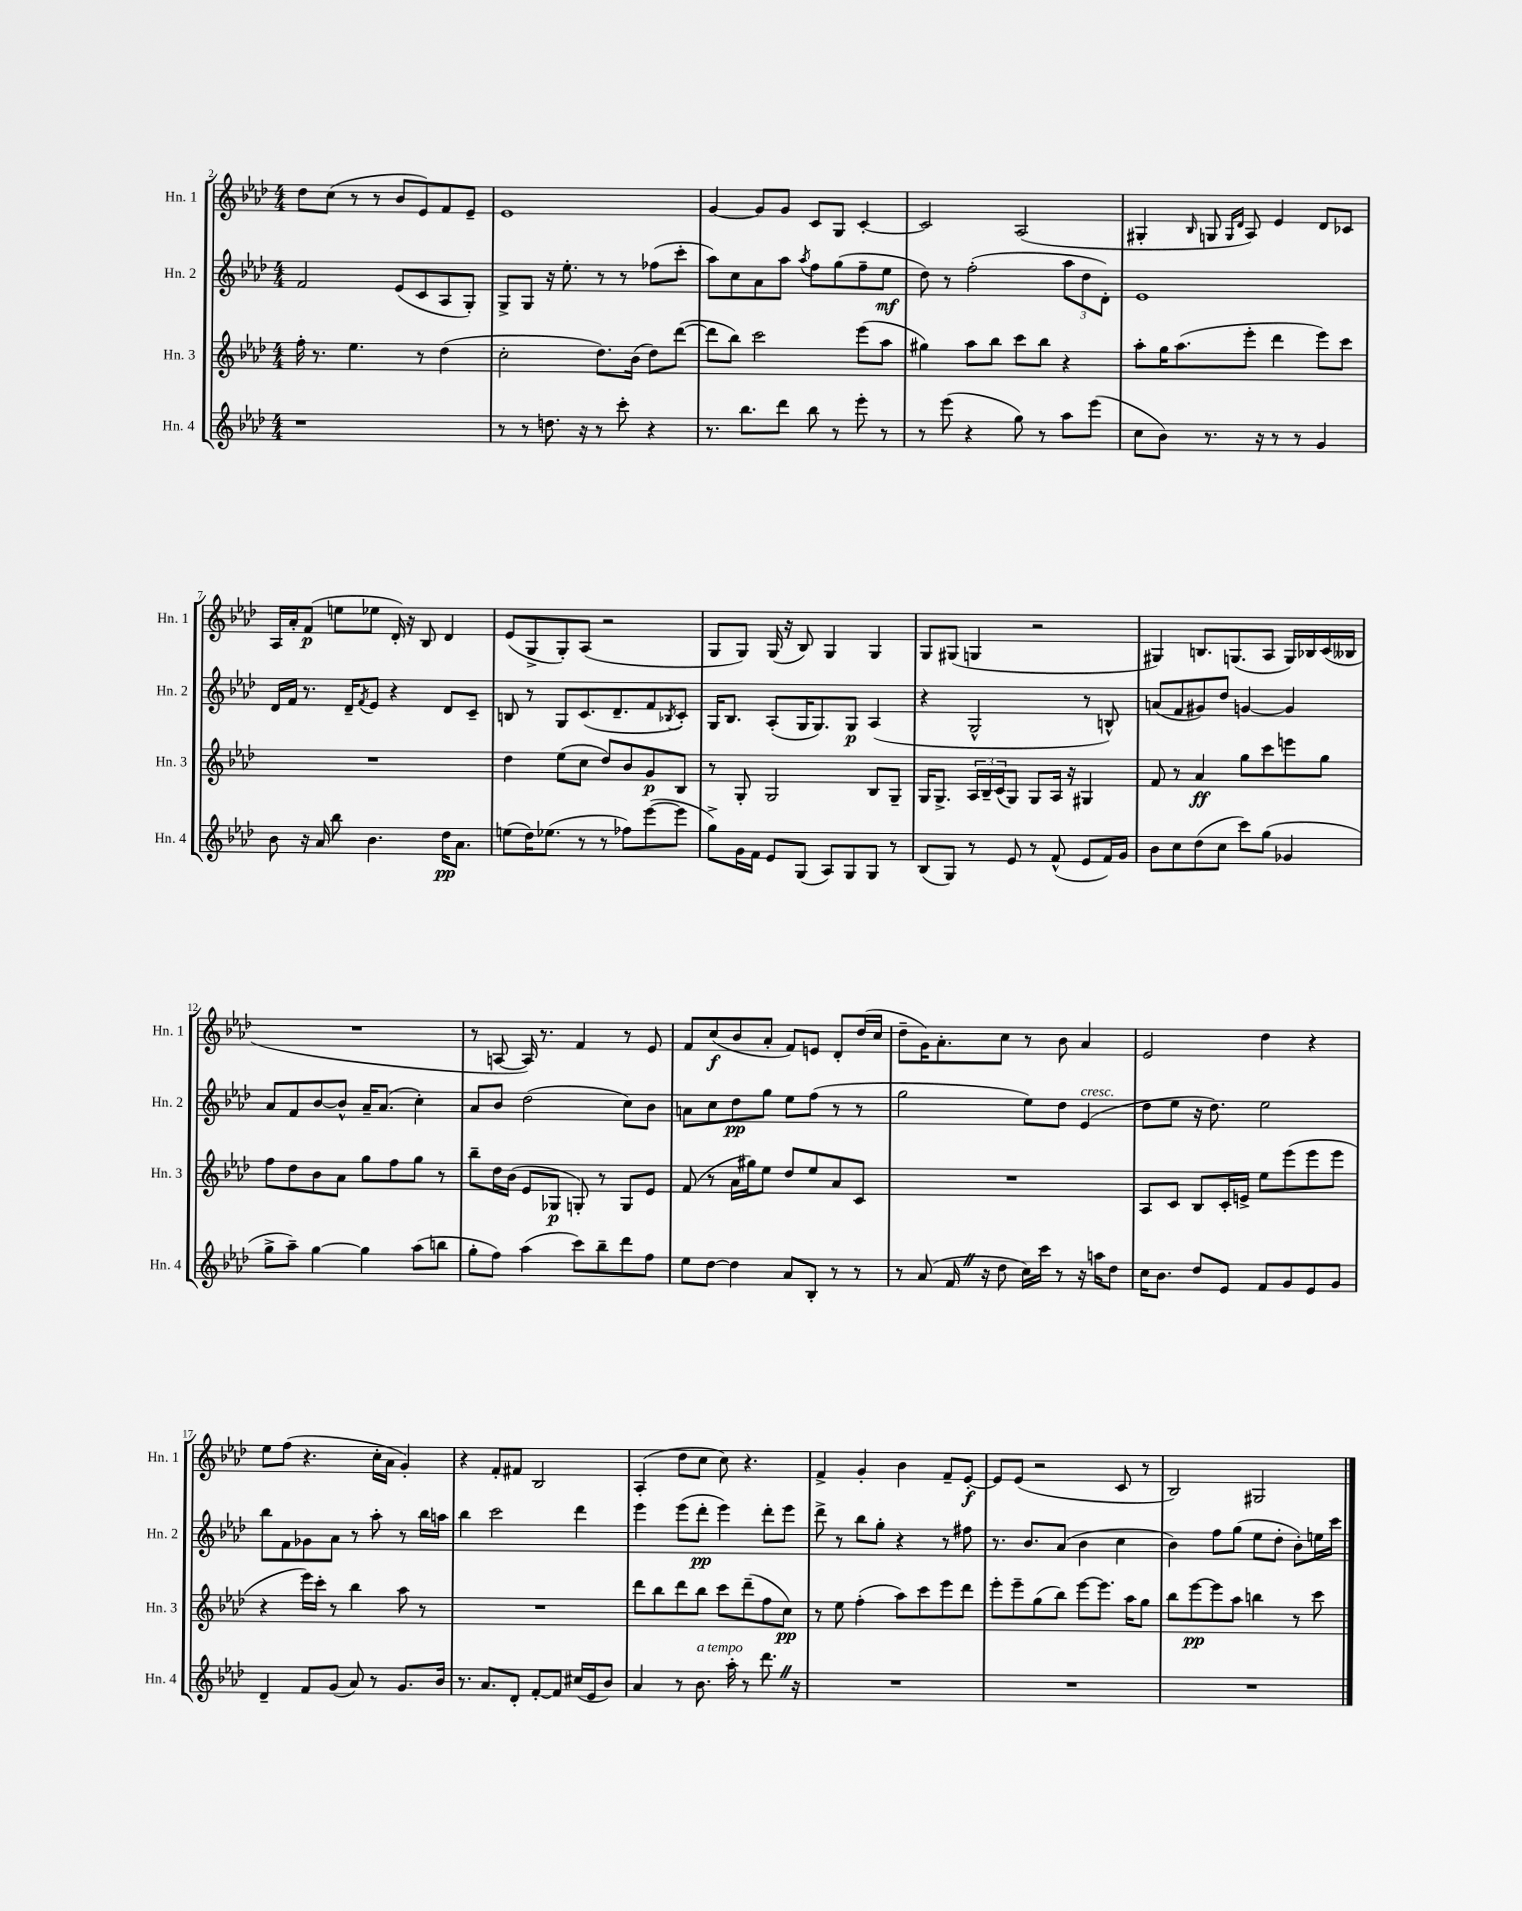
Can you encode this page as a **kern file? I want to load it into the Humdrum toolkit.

**kern	**dynam	**kern	**dynam	**kern	**dynam	**kern	**dynam
*part4	*part4	*part3	*part3	*part2	*part2	*part1	*part1
*staff4	*staff4	*staff3	*staff3	*staff2	*staff2	*staff1	*staff1
*I"Hn. 4	*	*I"Hn. 3	*	*I"Hn. 2	*	*I"Hn. 1	*
*I'Hn. 4	*	*I'Hn. 3	*	*I'Hn. 2	*	*I'Hn. 1	*
*clefG2	*	*clefG2	*	*clefG2	*	*clefG2	*
*k[b-e-a-d-]	*	*k[b-e-a-d-]	*	*k[b-e-a-d-]	*	*k[b-e-a-d-]	*
*M4/4	*	*M4/4	*	*M4/4	*	*M4/4	*
=2	=2	=2	=2	=2	=2	=2	=2
1r	.	16ff'\	.	2f/	.	8dd-\L	.
.	.	8.r	.	.	.	.	.
.	.	.	.	.	.	(8cc\J	.
.	.	4.ee-\	.	.	.	8r	.
.	.	.	.	.	.	8r	.
.	.	.	.	(8e-/L	.	8b-/L	.
.	.	8r	.	8c/	.	8e-/)	.
.	.	(4dd-\	.	8A-/	.	8f/	.
.	.	.	.	8G'/J)	.	8e-~/J	.
=3	=3	=3	=3	=3	=3	=3	=3
8r	.	2cc'\	.	8G^/L	.	1e-	.
8r	.	.	.	8G/J	.	.	.
8.ddn\	.	.	.	16r	.	.	.
.	.	.	.	8.ee-'\	.	.	.
16r	.	.	.	.	.	.	.
8r	.	8.dd-\L)	.	8r	.	.	.
8ccc'\	.	.	.	8r	.	.	.
.	.	(16b-\Jk	.	.	.	.	.
4r	.	8dd-\L)	.	(8ff-X\L	.	.	.
.	.	([8ddd-\J	.	8ccc'\J	.	.	.
=4	=4	=4	=4	=4	=4	=4	=4
8.r	.	8ddd-\L]	.	8aa-\L)	.	[4g/	.
.	.	8bb-\J)	.	8cc\	.	.	.
8.bb-\L	.	.	.	.	.	.	.
.	.	2ccc\	.	8a-\	.	8g/L]	.
8ddd-\J	.	.	.	8aa-\J	.	8g/J	.
.	.	.	.	8qaa-/	.	.	.
8bb-\	.	.	.	8ff\L	.	8c/L	.
8r	.	.	.	(8gg\	.	8G/J	.
8eee-'\	.	(8eee-\L	.	8ff~\	.	[4c'/	.
8r	.	8aa-\J	.	8ee-\J	mf	.	.
=5	=5	=5	=5	=5	=5	=5	=5
8r	.	4gg#X\)	.	8dd-\)	.	2c/]	.
(8eee-\	.	.	.	8r	.	.	.
4r	.	8aa-\L	.	(2ff'\	.	.	.
.	.	8bb-\J	.	.	.	.	.
8gg\)	.	8ccc\L	.	.	.	(2A-/	.
8r	.	8bb-\J	.	.	.	.	.
8aa-\L	.	4r	.	12aa-\L	.	.	.
.	.	.	.	12dd-\	.	.	.
(8eee-\J	.	.	.	.	.	.	.
.	.	.	.	12d-'\J)	.	.	.
=6	=6	=6	=6	=6	=6	=6	=6
8cc\L	.	8aa-'\L	.	1e-	.	4G#X'/	.
8b-\J)	.	16gg\K	.	.	.	.	.
.	.	(8.aa-\	.	.	.	.	.
.	.	.	.	.	.	16qqB-/	.
8.r	.	.	.	.	.	8Gn/	.
.	.	.	.	.	.	16qqG/LL	.
.	.	.	.	.	.	16qqd-/JJ	.
.	.	8eee-'\J	.	.	.	8A-/)	.
16r	.	.	.	.	.	.	.
8r	.	4ddd-\	.	.	.	4e-/	.
8r	.	.	.	.	.	.	.
4g/	.	8eee-\L)	.	.	.	8d-/L	.
.	.	8ccc\J	.	.	.	8c-X/J	.
!!LO:LB:g=z
=7	=7	=7	=7	=7	=7	=7	=7
8b-\	.	1r	.	16d-/LL	.	16A-/LL	.
.	.	.	.	16f/JJ	.	16a-'/J	.
16r	.	.	.	8.r	.	(8f/J	p
16a-/	.	.	.	.	.	.	.
8bb-\	.	.	.	.	.	8een\L	.
.	.	.	.	16d-~/KL	.	.	.
.	.	.	.	8qf/	.	.	.
4.b-\	.	.	.	8e-/J	.	8ee-X\J	.
.	.	.	.	4r	.	16d-'/)	.
.	.	.	.	.	.	16r	.
.	.	.	.	.	.	8B-/	.
16dd-\KL	pp	.	.	8d-/L	.	4d-/	.
8.a-\J	.	.	.	.	.	.	.
.	.	.	.	8c~/J	.	.	.
=8	=8	=8	=8	=8	=8	=8	=8
(8een\L	.	4dd-\	.	8Bn/	.	(8e-/L	.
16dd-\K)	.	.	.	8r	.	8G^/	.
(8.ee-X\J	.	.	.	.	.	.	.
.	.	(8ee-\L	.	8G/L	.	8G'/)	.
8r	.	8cc\J	.	(8.c/	.	(8A-/J	.
8r	.	8dd-/L)	.	.	.	2r	.
.	.	.	.	8.d-~/	.	.	.
8ff-X\L)	.	8b-/	.	.	.	.	.
([8eee-\	.	8g/	p	8f/	.	.	.
.	.	.	.	8qB-X/	.	.	.
8eee-\J]	.	8B-/J	.	8c'/J)	.	.	.
=9	=9	=9	=9	=9	=9	=9	=9
8gg^\L)	.	8r	.	16G/KL	.	8G/L	.
.	.	.	.	8.B-/J	.	.	.
16g\L	.	8G'/	.	.	.	8G/J)	.
16f\JJ	.	.	.	.	.	.	.
8e-/L	.	2G/	.	(8A-'/L	.	(16G/	.
.	.	.	.	.	.	16r	.
(8G/J	.	.	.	16G/K	.	8B-/)	.
.	.	.	.	8.G/)	.	.	.
8A-/L)	.	.	.	.	.	4G/	.
8G/	.	.	.	8G/J	p	.	.
8G/J	.	8B-/L	.	(4A-/	.	4G/	.
8r	.	8G~/J	.	.	.	.	.
=10	=10	=10	=10	=10	=10	=10	=10
(8B-/L	.	16G/KL	.	4r	.	8G/L	.
.	.	8.G^/J	.	.	.	.	.
8G/J)	.	.	.	.	.	(8G#X/J	.
8r	.	24A-/LL	.	2G^^/	.	4Gn/	.
.	.	24B-~/	.	.	.	.	.
.	.	(24c/J	.	.	.	.	.
8e-/	.	8G/J)	.	.	.	.	.
8r	.	8G/L	.	.	.	2r	.
(8f^^/	.	16A-/Jk	.	.	.	.	.
.	.	16r	.	.	.	.	.
8e-/L	.	4G#X/	.	8r	.	.	.
16f/L)	.	.	.	8Bn^^/)	.	.	.
16g/JJ	.	.	.	.	.	.	.
=11	=11	=11	=11	=11	=11	=11	=11
8b-\L	.	8f/	.	(8an/L	.	4G#X/)	.
8cc\	.	8r	.	8f/	.	.	.
(8dd-\	.	4a-/	ff	8g#X/)	.	8.Bn/L	.
8cc\J	.	.	.	8dd-/J	.	.	.
.	.	.	.	.	.	(8.Gn/	.
8ccc\L)	.	8gg\L	.	[4gn/	.	.	.
(8gg\J	.	8ccc\	.	.	.	8A-/J	.
4g-X/	.	8eeen\	.	4g/]	.	16G/LL)	.
.	.	.	.	.	.	16B-X/	.
.	.	8gg\J	.	.	.	(16c/	.
.	.	.	.	.	.	16B--X/JJ	.
!!LO:LB:g=z
=12	=12	=12	=12	=12	=12	=12	=12
8gg^\L	.	8ff\L	.	8a-/L	.	1r	.
8aa-~\J)	.	8dd-\	.	8f/	.	.	.
[4gg\	.	8b-\	.	[8b-/	.	.	.
.	.	8a-\J	.	8b-^^/J]	.	.	.
4gg\]	.	8gg\L	.	16a-~/KL	.	.	.
.	.	.	.	(8.a-/J	.	.	.
.	.	8ff\	.	.	.	.	.
(8aa-\L	.	8gg\J	.	4cc'\)	.	.	.
8bbn\J	.	8r	.	.	.	.	.
=13	=13	=13	=13	=13	=13	=13	=13
8gg'\L	.	8bb-~\L	.	8a-/L	.	8r	.
8ff\J)	.	16dd-\L	.	8b-/J	.	[8An/	.
.	.	(16b-\JJ	.	.	.	.	.
(4aa-\	.	8e-/L	.	(2dd-\	.	16A/])	.
.	.	.	.	.	.	8.r	.
.	.	8G-X/J	p	.	.	.	.
8ccc\L)	.	8Gn'/)	.	.	.	4f/	.
8bb-~\	.	8r	.	.	.	.	.
8ddd-\	.	8G/L	.	8cc\L)	.	8r	.
8ff\J	.	8e-/J	.	8b-\J	.	8e-/	.
=14	=14	=14	=14	=14	=14	=14	=14
8ee-\L	.	(8f/	.	8an\L	.	8f/L	.
[8dd-\J	.	8r	.	8cc\	.	(8cc/	f
4dd-\]	.	16a-\LL	.	8dd-\	pp	8b-/	.
.	.	16gg#X\J)	.	.	.	.	.
.	.	8ee-\J	.	8gg\J	.	8a-'/J	.
8a-/L	.	8dd-/L	.	8ee-\L	.	8f/L)	.
8B-'/J	.	8ee-/	.	(8ff\J	.	8en/J	.
8r	.	8a-/	.	8r	.	8d-'/L	.
8r	.	8c/J	.	8r	.	(16dd-/L	.
.	.	.	.	.	.	16cc/JJ	.
=15	=15	=15	=15	=15	=15	=15	=15
8r	.	1r	.	2gg\	.	8dd-~\L	.
(8a-/	.	.	.	.	.	16g\K)	.
.	.	.	.	.	.	8.a-'\	.
16fZ/	.	.	.	.	.	.	.
16r	.	.	.	.	.	.	.
8dd-\	.	.	.	.	.	8cc\J	.
16cc\LL)	.	.	.	8ee-\L)	.	8r	.
16ccc\JJ	.	.	.	.	.	.	.
8r	.	.	.	8dd-\J	.	8b-\	.
!	!	!	!	!LO:TX:a:i:t=cresc.	!	!	!
16r	.	.	.	(4e-/	.	4a-/	.
16aan\KL	.	.	.	.	.	.	.
8dd-\J	.	.	.	.	.	.	.
=16	=16	=16	=16	=16	=16	=16	=16
16cc\KL	.	8A-/L	.	8dd-\L	.	2e-/	.
8.b-\J	.	.	.	.	.	.	.
.	.	8c/J	.	8ee-\J	.	.	.
8dd-/L	.	8B-/L	.	16r	.	.	.
.	.	.	.	8.dd-\)	.	.	.
8e-/J	.	16c'/L	.	.	.	.	.
.	.	16en^/JJ	.	.	.	.	.
8f/L	.	8ee-\L	.	2ee-\	.	4dd-\	.
8g/	.	(8eee-\	.	.	.	.	.
8e-/	.	8eee-\	.	.	.	4r	.
8g/J	.	8eee-\J	.	.	.	.	.
!!LO:LB:g=z
=17	=17	=17	=17	=17	=17	=17	=17
4d-~/	.	4r	.	8bb-\L	.	8ee-\L	.
.	.	.	.	8f\	.	(8ff\J	.
8f/L	.	16eee-\LL)	.	8g-X\	.	4.r	.
.	.	16ccc'\JJ	.	.	.	.	.
(8g/J	.	8r	.	8a-\J	.	.	.
8a-/)	.	4bb-\	.	8r	.	.	.
8r	.	.	.	8aa-'\	.	16cc'\LL	.
.	.	.	.	.	.	16a-\JJ	.
8.g/L	.	8aa-\	.	8r	.	4g'/)	.
.	.	8r	.	16bb-\LL	.	.	.
16b-/Jk	.	.	.	16aan\JJ	.	.	.
=18	=18	=18	=18	=18	=18	=18	=18
8.r	.	1r	.	4bb-\	.	4r	.
8.a-/L	.	.	.	.	.	.	.
.	.	.	.	2ccc\	.	8f'/L	.
8d-'/J	.	.	.	.	.	8f#X/J	.
[8f'/L	.	.	.	.	.	2B-/	.
8f/J]	.	.	.	.	.	.	.
(16cc#X/LL	.	.	.	4ddd-\	.	.	.
16e-/J	.	.	.	.	.	.	.
8b-/J)	.	.	.	.	.	.	.
=19	=19	=19	=19	=19	=19	=19	=19
4a-/	.	8ddd-\L	.	4eee-\	.	(4A-'/	.
.	.	8bb-\	.	.	.	.	.
8r	.	8ddd-\	.	(8eee-\L	.	8dd-\L	.
!LO:TX:a:i:t=a tempo	!	!	!	!	!	!	!
8.b-\	.	8bb-\J	.	8ddd-'\J	pp	8cc\J	.
.	.	8ccc\L	.	4eee-\)	.	8cc\)	.
16aa-'\	.	.	.	.	.	.	.
8r	.	(8ddd-~\	.	.	.	4.r	.
8.ddd-Z\	.	8ff\	.	8ddd-'\L	.	.	.
.	.	8cc\J)	pp	8eee-\J	.	.	.
16r	.	.	.	.	.	.	.
=20	=20	=20	=20	=20	=20	=20	=20
1r	.	8r	.	8ddd-^\	.	4f^/	.
.	.	8ee-\	.	8r	.	.	.
.	.	(4ff'\	.	8bb-\L	.	4g'/	.
.	.	.	.	8gg'\J	.	.	.
.	.	8aa-\L)	.	4r	.	4b-\	.
.	.	8ccc\	.	.	.	.	.
.	.	8eee-\	.	8r	.	8f~/L	.
.	.	8ddd-\J	.	8ff#X\	.	[8e-'/J	f
=21	=21	=21	=21	=21	=21	=21	=21
1r	.	8eee-'\L	.	8.r	.	8e-/L]	.
.	.	8eee-~\	.	.	.	(8e-/J	.
.	.	.	.	8.b-/L	.	.	.
.	.	(8gg\	.	.	.	2r	.
.	.	8bb-\J)	.	(8a-/J	.	.	.
.	.	[8eee-\L	.	4b-\	.	.	.
.	.	8.eee-\J]	.	.	.	.	.
.	.	.	.	4cc\	.	8c/	.
.	.	16aa-\KL	.	.	.	.	.
.	.	8gg\J	.	.	.	8r	.
=22	=22	=22	=22	=22	=22	=22	=22
1r	.	8bb-\L	.	4b-\)	.	2B-/)	.
.	.	[8eee-\	pp	.	.	.	.
.	.	8eee-\]	.	8ff\L	.	.	.
.	.	8aa-\J	.	(8gg\J	.	.	.
.	.	4bbn\	.	8ee-\L	.	2G#X/	.
.	.	.	.	8dd-'\J	.	.	.
.	.	8r	.	8b-'\L)	.	.	.
.	.	8ccc\	.	16een\L	.	.	.
.	.	.	.	16ccc\JJ	.	.	.
==	==	==	==	==	==	==	==
*-	*-	*-	*-	*-	*-	*-	*-
